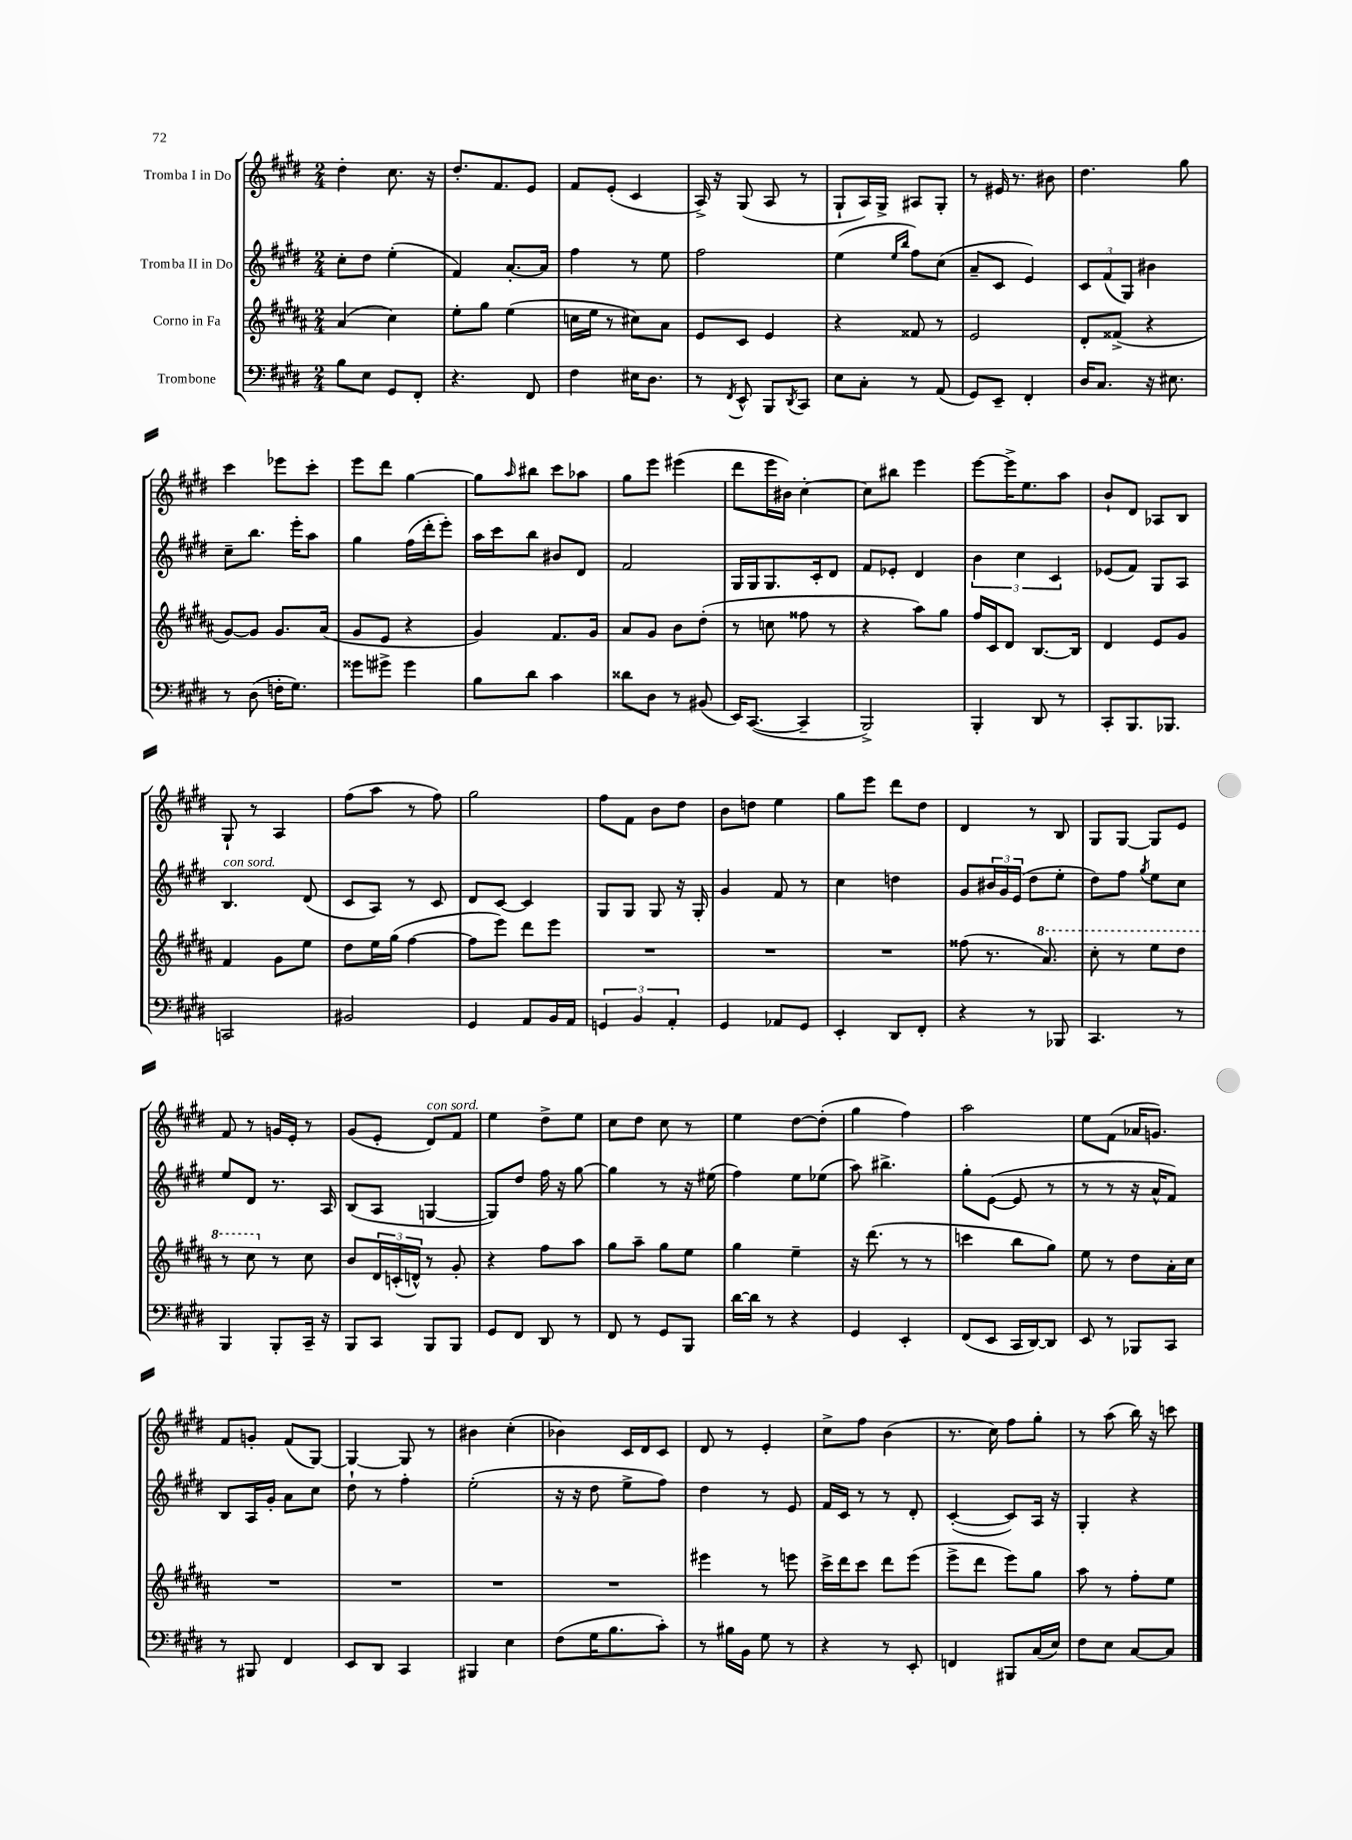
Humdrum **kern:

**kern	**kern	**kern	**kern
*part4	*part3	*part2	*part1
*staff4	*staff3	*staff2	*staff1
*I"Trombone	*I"Corno in Fa	*I"Tromba II in Do	*I"Tromba I in Do
*clefF4	*clefG2	*clefG2	*clefG2
*k[f#c#g#d#]	*k[f#c#g#d#a#]	*k[f#c#g#d#]	*k[f#c#g#d#]
*M2/4	*M2/4	*M2/4	*M2/4
=11	=11	=11	=11
8B\L	(4a#/	8cc#'\L	4dd#'\
8E\J	.	8dd#\J	.
8GG#/L	4cc#\)	(4ee'\	8.cc#\
8FF#'/J	.	.	.
.	.	.	16r
=12	=12	=12	=12
4.r	8ee'\L	4f#/)	8.dd#'/L
.	8gg#\J	.	.
.	.	.	8.f#/
.	(4ee\	[8.a'/L	.
8FF#/	.	.	8e/J
.	.	16a/Jk]	.
=13	=13	=13	=13
4F#\	16ccn\LL	4ff#\	8f#/L
.	16ee\JJ	.	.
.	8r	.	(8e'/J
16E#X\KL	8cc#X\L)	8r	4c#/
8.D#\J	.	.	.
.	8a#\J	8ee\	.
=14	=14	=14	=14
8r	8e/L	2ff#\	16A^/)
.	.	.	16r
8qFF#/	.	.	.
8EE^^/	8c#/J	.	(8G#/
8BBB/L	4e/	.	8A/
8qDD#/	.	.	.
8CC#/J	.	.	8r
=15	=15	=15	=15
8E\L	4r	(4ee\	8G#`/L
8C#'\J	.	.	16A/L)
.	.	.	16G#^/JJ
.	.	16qqee/LL	.
.	.	16qqbb/JJ	.
8r	8f##X/	8ff#\L)	8A#X/L
(8AA/	8r	(8cc#\J	8G#'/J
=16	=16	=16	=16
8GG#/L)	2e/	8a~/L	8r
8EE~/J	.	8c#/J	16e#X/
.	.	.	8.r
4FF#'/	.	4e/)	.
.	.	.	8b#X\
=17	=17	=17	=17
16D#/KL	8d#'/L	12c#/L	4.dd#\
8.C#/J	.	.	.
.	.	(12f#/	.
.	(8f##X^/J	.	.
.	.	12G#/J)	.
16r	4r	4b#X\	.
8.E#X\	.	.	.
.	.	.	8gg#\
!!LO:LB:g=z
=18	=18	=18	=18
8r	[8g#/L)	8cc#~\L	4ccc#\
(8D#\	8g#/J]	8.bb\J	.
16Fn'\KL	8.g#/L	.	8eee-X\L
8.G#\J)	.	16eee'\KL	.
.	.	8aa\J	8ccc#'\J
.	(16a#/Jk	.	.
=19	=19	=19	=19
8g##X\L	8g#/L	4gg#\	8eee\L
8g#X^\J	8e/J	.	8ddd#\J
4g#\	4r	(16ff#\LL	[4gg#\
.	.	16ddd#'\J	.
.	.	8eee'\J)	.
=20	=20	=20	=20
8B\L	4g#/)	16aa\LL	8gg#\L]
.	.	16ccc#\J	.
.	.	.	16qqaa/
8d#\J	.	8bb\J	8bb#X\J
4c#\	8.f#/L	8b#X/L	8ccc#\L
.	.	8d#/J	8aa-X\J
.	16g#/Jk	.	.
=21	=21	=21	=21
8d##X\L	8a#/L	2f#/	8gg#\L
8D#\J	8g#/J	.	8eee\J
8r	8b\L	.	(4eee#X\
(8BB#X/	(8dd#'\J	.	.
=22	=22	=22	=22
16EE/KL)	8r	16G#/LL	8ddd#\L
([8.CC#/J	.	16G#/J	.
.	8ccn\	8.G#/	16eee\L
.	.	.	16b#X\JJ)
4CC#~/]	8ff##X\	.	[4cc#'\
.	.	16c#'/k	.
.	8r	8d#/J	.
=23	=23	=23	=23
2BBB^/)	4r	8f#/L	8cc#\L]
.	.	8e-X'/J	8bb#X\J
.	8aa#\L)	4d#/	4eee\
.	8gg#\J	.	.
=24	=24	=24	=24
4BBB'/	16ff#/LL	6b\	[8eee\L
.	16c#/J	.	.
.	8d#/J	.	16eee^\K]
.	.	6cc#\	.
.	.	.	8.ee\
8DD#/	[8.B/L	.	.
.	.	6c#/	.
8r	.	.	8aa\J
.	16B/Jk]	.	.
=25	=25	=25	=25
8CC#'/L	4d#/	(8e-X/L	8b`/L
8.BBB/	.	8f#/J)	8d#/J
.	8e/L	8G#/L	8A-X/L
8.BBB-X/J	.	.	.
.	8g#/J	8A/J	8B/J
!!LO:LB:g=z
=26	=26	=26	=26
!	!	!LO:TX:a:i:t=con sord.	!
2CCn/	4f#/	4.B/	8G#`/
.	.	.	8r
.	8g#\L	.	4A/
.	8ee\J	(8d#/	.
=27	=27	=27	=27
2BB#X/	8dd#\L	8c#/L	(8ff#\L
.	16ee\L	8A/J)	8aa\J
.	(16gg#\JJ	.	.
.	[4ff#\	8r	8r
.	.	8c#/	8ff#\)
=28	=28	=28	=28
4GG#/	8ff#\L]	8d#/L	2gg#\
.	8eee\J)	[8c#/J	.
8AA/L	8ddd#\L	4c#/]	.
16BB/L	8eee\J	.	.
16AA/JJ	.	.	.
=29	=29	=29	=29
6GGn/	2r	8G#/L	8ff#\L
.	.	8G#/J	8f#\J
6BB/	.	.	.
.	.	8G#/	8b\L
6AA'/	.	.	.
.	.	16r	8dd#\J
.	.	16G#'/	.
=30	=30	=30	=30
4GG#/	2r	4g#/	8b\L
.	.	.	8ddn\J
8AA-X/L	.	8f#/	4ee\
8GG#/J	.	8r	.
=31	=31	=31	=31
4EE'/	2r	4cc#\	8gg#\L
.	.	.	8eee\J
8DD#/L	.	4ddn\	8ddd#\L
8FF#'/J	.	.	8dd#\J
=32	=32	=32	=32
4r	(8ff##X\	8g#/L	4d#/
.	8.r	24b#X/L	.
.	.	24g#/	.
.	.	(24e/JJ	.
8r	.	8dd#\L	8r
*	*8va	*	*
.	8.aa#/)	.	.
8BBB-X/	.	8ee'\J	8B/
=33	=33	=33	=33
4.CC#/	8ccc#'\	8dd#\L)	8G#/L
.	8r	8ff#\J	[8G#/J
.	.	8qgg#/	.
.	8eee\L	8ee\L	8G#/L]
8r	8ddd#\J	8cc#\J	8e/J
!!LO:LB:g=z
=34	=34	=34	=34
4BBB/	8r	8ee/L	8f#/
.	8ccc#\	8d#/J	8r
*	*X8va	*	*
8BBB'/L	8r	8.r	16gn/LL
.	.	.	16e'/JJ
16CC#~/Jk	8cc#\	.	8r
16r	.	16A/	.
=35	=35	=35	=35
8BBB/L	8b/L	(8B/L	(8g#/L
8CC#/J	24d#/L	8A/J	8e'/J
.	(24cn'/	.	.
.	24dn^^/JJ)	.	.
!	!	!	!LO:TX:a:i:t=con sord.
8BBB/L	8r	[4Gn/	8d#/L)
8BBB/J	8g#'/	.	8f#/J
=36	=36	=36	=36
8GG#/L	4r	8G/L])	4ee\
8FF#/J	.	8dd#/J	.
8DD#/	8ff#\L	16ff#\	8dd#^\L
.	.	16r	.
8r	8aa#\J	[8gg#\	8ee\J
=37	=37	=37	=37
8FF#/	8gg#\L	4gg#\]	8cc#\L
8r	8aa#~\J	.	8dd#\J
8GG#/L	8gg#\L	8r	8cc#\
8BBB/J	8ee\J	16r	8r
.	.	(16ee#X\	.
=38	=38	=38	=38
[16d#\LL	4gg#\	4ff#\)	4ee\
16d#\JJ]	.	.	.
8r	.	.	.
4r	4ee~\	8ee\L	[8dd#\L
.	.	(8ee-X\J	(8dd#'\J]
=39	=39	=39	=39
4GG#/	16r	8aa\)	4gg#\
.	(8.ddd#\	.	.
.	.	4.bb#X^\	.
4EE'/	8r	.	4ff#\)
.	8r	.	.
=40	=40	=40	=40
(8FF#/L	4cccn\	8gg#'\L	2aa\
8EE/J	.	([8e\J	.
16CC#/LL	8bb\L	8e/]	.
[16DD#/J)	.	.	.
8DD#/J]	8gg#\J)	8r	.
=41	=41	=41	=41
8EE/	8ee\	8r	8ee\L
8r	8r	8r	(8f#\J
8BBB-X/L	8dd#\L	16r	16a-X/KL
.	.	16a^^/KL	8.gn/J)
8CC#/J	16a#'\L	8f#/J)	.
.	16cc#\JJ	.	.
!!LO:LB:g=z
=42	=42	=42	=42
8r	2r	8B/L	8f#/L
8BBB#X/	.	16A/L	8gn'/J
.	.	16g#'/JJ	.
4FF#/	.	8a\L	(8f#/L
.	.	8cc#\J	[8G#/J)
=43	=43	=43	=43
8EE/L	2r	8dd#`\	4G#/_
8DD#/J	.	8r	.
4CC#/	.	4ff#'\	8G#/]
.	.	.	8r
=44	=44	=44	=44
4BBB#X/	2r	(2ee'\	4b#X\
4E\	.	.	(4cc#'\
=45	=45	=45	=45
(8F#\L	2r	16r	4b-X\)
.	.	16r	.
16G#\K	.	8dd#\	.
8.B\	.	.	.
.	.	8ee^\L	16c#/LL
.	.	.	16d#/J
8c#'\J)	.	8ff#\J)	8c#/J
=46	=46	=46	=46
8r	4eee#X\	4dd#\	8d#/
16B#X\LL	.	.	8r
16BB\JJ	.	.	.
8G#\	8r	8r	4e'/
8r	8eeen\	8e/	.
=47	=47	=47	=47
4r	16ccc#^\LL	16f#/LL	8cc#^\L
.	16ddd#\J	16c#/JJ	.
.	8ccc#\J	8r	8ff#\J
8r	8ddd#\L	8r	(4b\
8EE'/	(8eee\J	8d#'/	.
=48	=48	=48	=48
4FFn/	8eee^\L	([4c#'/	8.r
.	8ddd#\J	.	.
.	.	.	16cc#\)
8BBB#X/L	8eee\L)	8c#/L])	8ff#\L
(16C#/L	8gg#\J	16A/Jk	8gg#'\J
16E/JJ)	.	16r	.
=49	=49	=49	=49
8F#\L	8aa#\	4G#'/	8r
8E\J	8r	.	(8aa\
[8C#/L	8ff#'\L	4r	16bb\)
.	.	.	16r
8C#/J]	8ee\J	.	8cccn\
==	==	==	==
*-	*-	*-	*-
